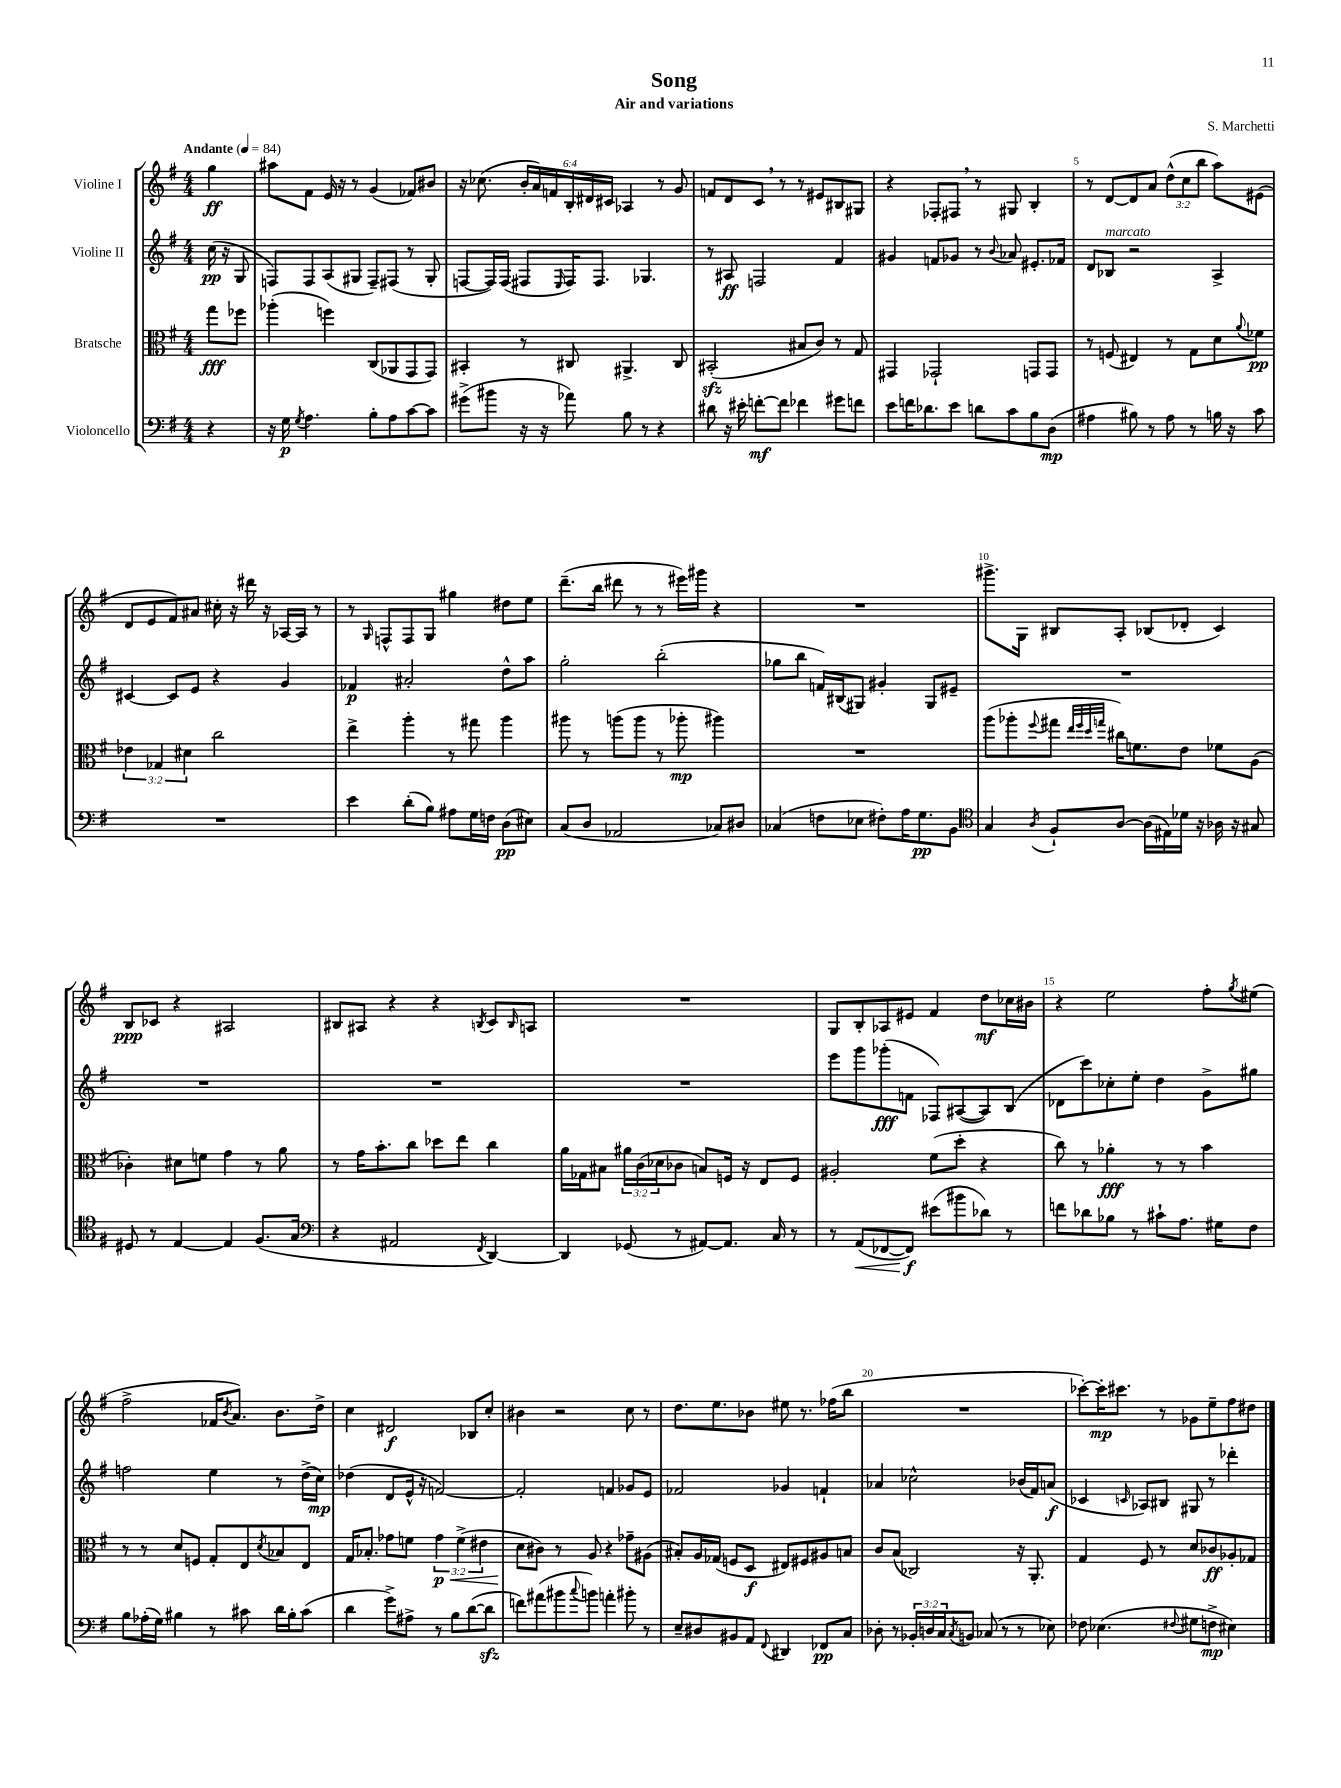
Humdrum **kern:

**kern	**kern	**kern	**kern
*staff4	*staff3	*staff2	*staff1
*clefF4	*clefC3	*clefG2	*clefG2
*k[f#]	*k[f#]	*k[f#]	*k[f#]
*M4/4	*M4/4	*M4/4	*M4/4
*MM84	*MM84	*MM84	*MM84
4r	8gg	(16cc	4gg
.	.	16r	.
.	8ff-	8G	.
=	=	=	=
16r	(4aa-'	8F)	8aa#
16G	.	.	.
8qG	.	.	.
4.A	.	8F	8f#
.	4ff)	(8A	16e
.	.	.	16r
.	.	8G#	8r
8B'	(8C	8F~)	(4g
8A	8AA-	(8F#	.
[8c	8GG	8r	8f-)
8c]	8GG)	8G#'	8b#
=	=	=	=
(8g#^	4BB#'	[8F	16r
.	.	.	(8.cc-
8b#	.	16F])	.
.	.	(16F	.
16r	8r	8F#	24b'
.	.	.	24a)
16r	.	.	.
.	.	.	24f
.	.	16qqE	.
8a-)	8C#	16F#)	24B'
.	.	.	24d#
.	.	8.F#	.
.	.	.	24c#
8B	4.AA#^	.	4A-
8r	.	4.G-	.
4r	.	.	8r
.	8C#	.	8g
=	=	=	=
8d#	(2BB#'	8r	8f
16r	.	8A#	8d
16e#'	.	.	.
[8f'	.	2F	8c
8f]	.	.	8r
4f-	8B#	.	8r
.	8c)	.	8e#
8g#	8r	4f#	8B#
8f	8G	.	8G#
=	=	=	=
8e	4GG#	4g#	4r
16f	.	.	.
8.d-	.	.	.
.	2GG-`	8f	8F-'
8e	.	8g-	8F#
8d	.	8r	8r
.	.	8qqb	.
8c	.	8a-	8G#
8B	8GG	8.e#'	4B'
(8D	8GG	.	.
.	.	16f-	.
=	=	=	=
4A#	8r	8d	8r
.	(8F	8B-	[8d
8B#)	4E#)	2r	8d]
8r	.	.	8a
8A#	8r	.	(12dd^^
.	.	.	12cc
8r	8G	.	.
.	.	.	12bb
16B	8d	4A^	8aa)
16r	.	.	.
.	8qqa	.	.
8c	8f-	.	(8e#
=	=	=	=
1r	6e-	[4c#	8d
.	.	.	8e
.	6G-	.	.
.	.	8c#]	8f#)
.	6d#	.	.
.	.	8e	8a#
.	2cc	4r	16cc#'
.	.	.	16r
.	.	.	16ddd#
.	.	.	16r
.	.	4g	[16A-
.	.	.	16A-]
.	.	.	8r
=	=	=	=
4e	4ee^	4f-	8r
.	.	.	16qqG
.	.	.	8F^^
(8d'	4aa'	2a#'	8F
8B)	.	.	8G
8A#	8r	.	4gg#
16G	8gg#	.	.
16F	.	.	.
(8D	4aa	8dd^^	8dd#
8E#)	.	8aa	8ee
=	=	=	=
(8C	8aa#	2gg'	(8.ddd~
8D	8r	.	.
.	.	.	16bb
2AA-	(8aa	.	8ddd#
.	8aa	.	8r
.	8r	(2bb'	8r
.	8aa-'	.	16eee#)
.	.	.	16ggg#
8C-)	4aa#)	.	4r
8D#	.	.	.
=	=	=	=
(4C-	1r	8gg-	1r
.	.	8bb	.
8F	.	16f)	.
.	.	(16B#	.
8E-	.	8G#)	.
8F#')	.	4g#'	.
16A	.	.	.
8.G	.	.	.
.	.	8G#	.
8BB	.	8e#~	.
=	=	=	=
*clefC4	*	*	*
4G	(8aa	1r	8.ggg#^
.	8aa-'	.	.
.	.	.	16G
8qA	8qqff#	.	.
8F#`	8gg#	.	8B#
.	32qqee	.	.
.	32qqff#	.	.
.	32qqdd	.	.
.	32qqgg	.	.
[8A	16cc#)	.	8A'
.	8.f	.	.
(16A]	.	.	(8B-
16E#)	.	.	.
16d-	8e	.	8d-'
16r	.	.	.
16A-	8f-	.	4c)
16r	.	.	.
8G#	(8A	.	.
=	=	=	=
8D#	4c-')	1r	8B
8r	.	.	8c-
[4E	8d#	.	4r
.	8f	.	.
4E]	4g	.	2A#
(8.F#	8r	.	.
.	8a	.	.
16G	.	.	.
=	=	=	=
*clefF4	*	*	*
4r	8r	1r	8B#
.	16g	.	8A#
.	8.b'	.	.
2AA#	.	.	4r
.	8cc	.	.
.	8dd-	.	4r
.	8ee	.	.
8qFF#	.	.	8qB
[4DD)	4cc	.	8c
.	.	.	16qqB
.	.	.	8A
=	=	=	=
4DD]	16a	1r	1r
.	16G-	.	.
.	8B#	.	.
(8GG-	24a#	.	.
.	(24c	.	.
.	24d-	.	.
8r	8c-	.	.
[8AA#)	8B)	.	.
8.AA#]	16F	.	.
.	16r	.	.
.	8E	.	.
16C	.	.	.
8r	8F	.	.
=	=	=	=
8r	2A#'	8eee	8G
(8AA	.	8ggg	8B'
[8FF-	.	(8ggg-'	8A-
8FF-])	.	8f	8e#
(8e#	(8f#	8F-)	4f#
8b#	8dd'	([8A#	.
8d-)	4r	8A#])	8dd
8r	.	(8B	16cc-
.	.	.	16b#
=	=	=	=
8f	8cc)	8d-	4r
8d-	8r	8ccc)	.
8B-	4a-'	8cc-'	2ee
8r	.	8ee'	.
8c#`	8r	4dd	.
8.A	8r	.	.
.	4b	8g^	8ff#'
16G#	.	.	.
.	.	.	8qgg
8F#	.	8gg#	(8ee#
=	=	=	=
8B	8r	2ff	2ff#^
(16A-'	8r	.	.
16G)	.	.	.
4B#	8d	.	.
.	8F	.	.
8r	8G'	4ee	16f-
.	.	.	8qb
.	.	.	8.a)
8c#	8E	.	.
.	8qd	.	.
16d	8B-	8r	8.b
16B#'	.	.	.
(8c#	8E	(16dd^	.
.	.	16cc)	16dd^
=	=	=	=
4d	16G	(4dd-	4cc
.	8.B-'	.	.
8g^)	8g-	8d	2d#
8A#^	8f	16e^^	.
.	.	16r	.
8r	6g-	[2f)	.
8B	.	.	.
.	(6f^	.	.
([8d	.	.	8B-
.	6e#	.	.
8d]	.	.	8cc'
=	=	=	=
8f)	8d	2f']	4b#
(8a#	8c#)	.	.
8b#	8r	.	2r
8qqcc	.	.	.
8b)	8A	.	.
4a'	4r	4f	.
8b#'	8g-~	8g-	8cc
8r	(8A#	8e	8r
=	=	=	=
8E~	8B#')	2f-	8.dd
8D#	16A	.	.
.	(16G-	.	8.ee
8BB#	8F	.	.
8AA	8D	.	8b-
8qqFF#	.	.	.
4DD#	8E#)	4g-	8ee#
.	8F#	.	8.r
8FF-	8A#	4f`	.
.	.	.	(16ff-
8C	8B	.	8bb
=	=	=	=
8D-'	8c	4a-	1r
8r	(8B	.	.
24BB-'	2C-)	2cc-^^	.
24D	.	.	.
24C	.	.	.
8qC	.	.	.
8BB	.	.	.
(8C-	.	.	.
8r	.	.	.
8r	16r	(16b-	.
.	8.AA'	16f#)	.
8E-)	.	(8a	.
=	=	=	=
8F-	4G	4c-	[8ccc-')
(4.E-	.	.	16ccc-']
.	.	.	8.ccc#
.	.	16qqc	.
.	8F#	8A-)	.
.	8r	8B#	8r
8qqF#	.	.	.
8G#	8d	8G#	8g-
8F^	8c-	8r	8ee~
4E#)	8A-'	4ddd-'	8ff#
.	8G-	.	8dd#
==	==	==	==
*-	*-	*-	*-
